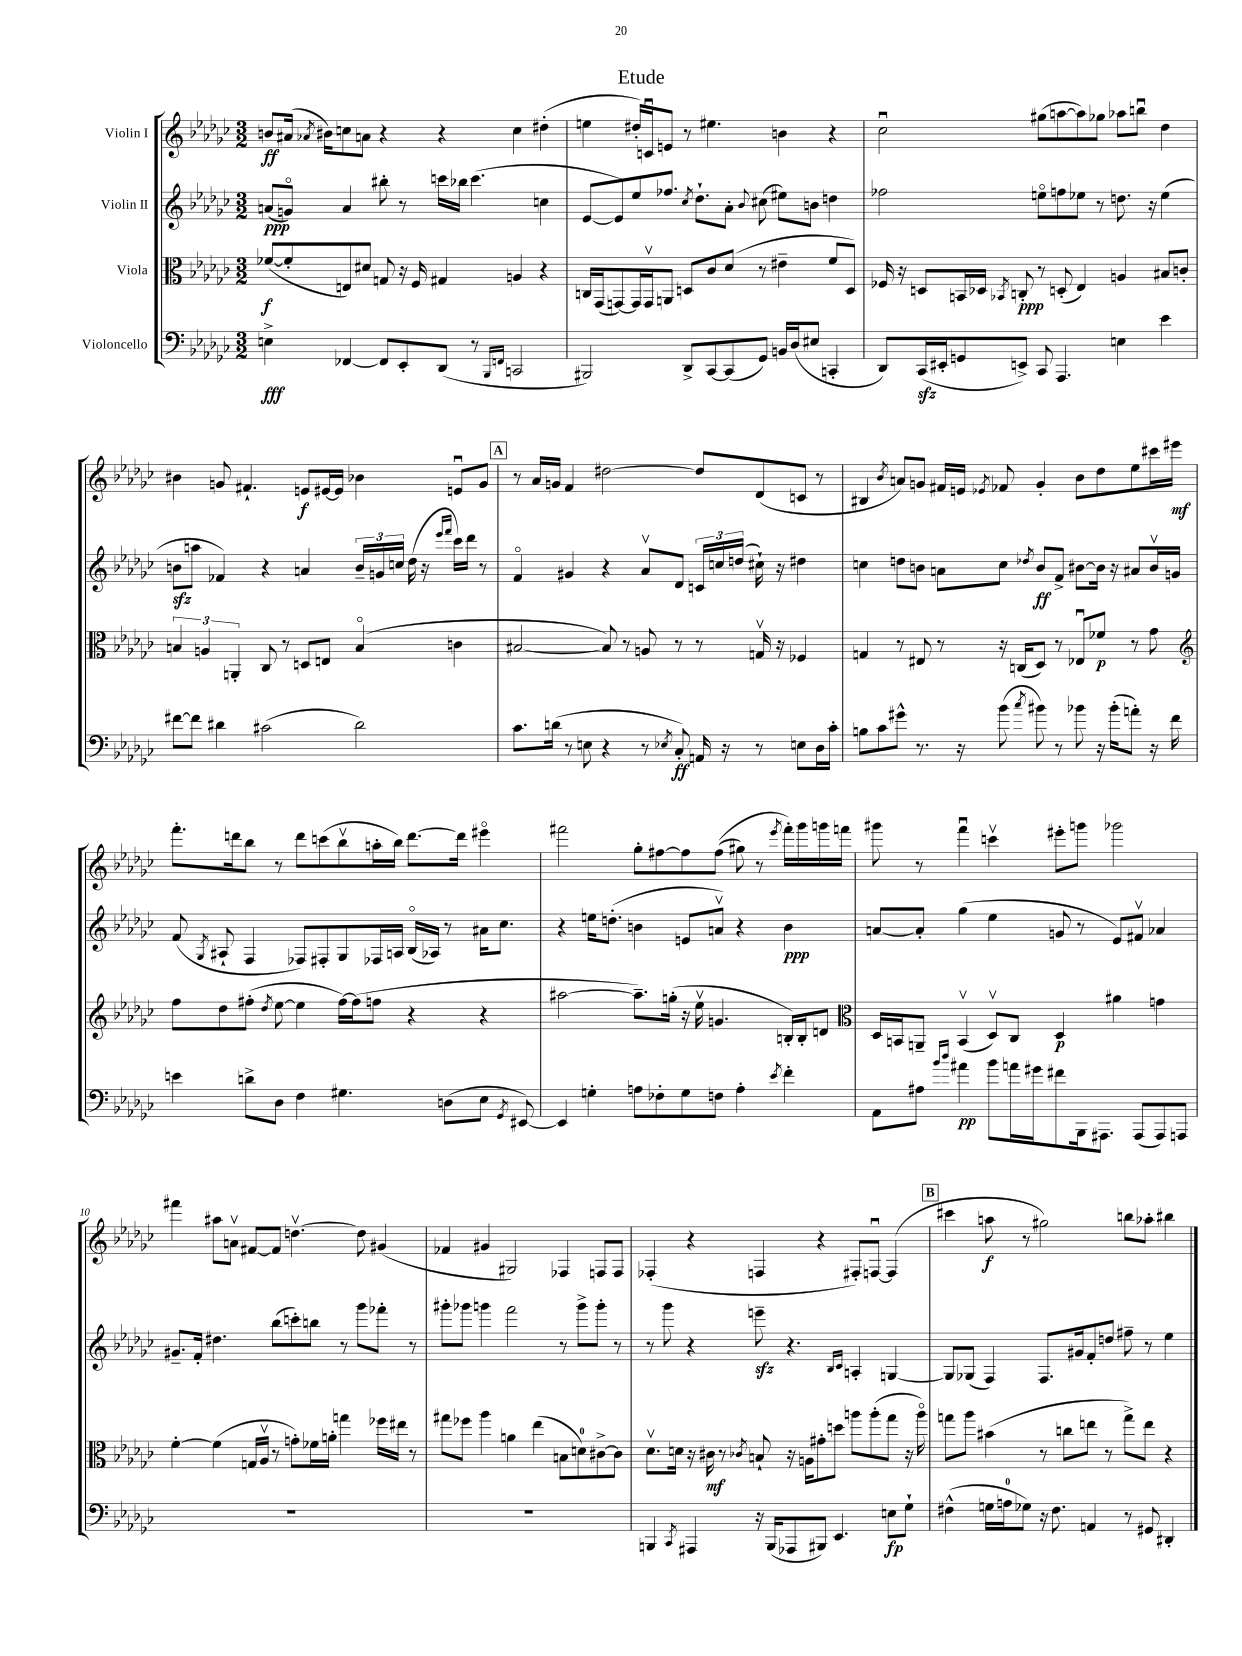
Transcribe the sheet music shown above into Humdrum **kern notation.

**kern	**kern	**kern	**kern
*staff4	*staff3	*staff2	*staff1
*clefF4	*clefC3	*clefG2	*clefG2
*k[b-e-a-d-g-c-]	*k[b-e-a-d-g-c-]	*k[b-e-a-d-g-c-]	*k[b-e-a-d-g-c-]
*M3/2	*M3/2	*M3/2	*M3/2
4E^	([8f-	(8a	8b
.	8f-']	8go)	(16a#
.	.	.	8qa-
.	.	.	16b#)
[4FF-	8E)	4a	8cc
.	8d#	.	8a
8FF-]	8G	8bb#'	4r
8EE-'	16r	8r	.
.	16F	.	.
(8DD-	4G#	16ccc	4r
.	.	16bb-	.
8r	.	(4.ccc	.
16qqBBB-	.	.	.
16qqFF	.	.	.
2CC	4A	.	4cc
.	4r	4cc	(4dd#'
=	=	=	=
2BBB#)	16C	[8e-	4ee
.	(16GG-	.	.
.	[8GG)	8e-])	.
.	16GG]	8ee-	16dd#')
.	16GGv	.	16cu
.	8AA	8.ff-	8e
8DD-^	8D	.	8r
.	.	8qcc-	.
.	.	8.dd-`	.
[8CC-	8c-	.	4.ee#
(8CC-]	(8d-	8a-'	.
.	.	8qqb-	.
8GG-)	8r	(8cc#	.
16BB	4e#~	8ee#)	4b
(16D-	.	.	.
8E#	.	8b	.
4CC'	8f	4dd	4r
.	8D)	.	.
=	=	=	=
8DD-)	16F-	2ff-	2cc-u
.	16r	.	.
(16CC-	8D	.	.
16EE#'	.	.	.
8GG	16BB	.	.
.	16D-	.	.
.	8qBB-	.	.
8EE^)	8C'	.	.
8CC-	8r	8eeo	(8gg#
4.AAA-	(8D'	8ff	[8aa
.	4E-)	8ee-	8aa])
.	.	8r	8gg-
4E	4A	8.dd	8aa-
.	.	.	8bbu
.	.	16r	.
4e-	8B#	(4ee-	4dd-
.	8c'	.	.
=	=	=	=
[8f#	6B	8b	4b#
8f#]	.	8aa	.
.	6A	.	.
4d#	.	4f-)	8g
.	6AA'	.	.
.	.	.	4.f#`
(2c#	8C-	4r	.
.	8r	.	.
.	8D	4a	8e
.	8E	.	[16e#
.	.	.	16e#]
2d#)	(4Bo	24b~	4b-
.	.	24g	.
.	.	24cc	.
.	.	(16dd-	.
.	.	16r	.
.	.	16qqeee-	.
.	.	16qqfff	.
.	4c	16ccc-)	8eu
.	.	16ddd-	.
.	.	8r	8g
=	=	=	=
8.c-	[2B#	4fo	8r
.	.	.	16a-
(16d	.	.	16g
8r	.	4g#	4f
8E	.	.	.
4r	8B#])	4r	[2dd#
.	8r	.	.
8r	8A	8a-v	.
8qE-	.	.	.
8C-')	8r	8d-	.
16AA	8r	24c	8dd#]
.	.	24cc	.
16r	.	.	.
.	.	(24dd	.
8r	16Gv	16cc#`)	(8d-
.	16r	16r	.
8E	4F-	4dd#	8c
16D-	.	.	8r
16c-'	.	.	.
=	=	=	=
8B	4G	4cc	4B#
8c-	.	.	.
.	.	.	8qb-
8g#^^	8r	8dd	8a)
8.r	8E#	8b	8g
.	8r	8a	16f#
16r	.	.	16e
.	.	.	8qe-
(8b-	16r	8cc	8f-
.	(16C	.	.
8qcc-	.	8qdd-	.
8b#)	8D-)	8b	4g'
8r	8r	8f^	.
8b-	8E-u	[8b#	8b-
16r	8f-	16b#]	8dd-
(16b-'	.	16r	.
8a')	8r	8a#	8ee-
16r	8g-	16b#v	16ccc#
16f	.	16g	16eee#
=	=	=	=
*	*clefG2	*	*
4e	8ff	(8f	8.fff'
.	.	8qG-	.
.	8dd-	8A#`	.
.	.	.	16ddd
8d^	(8ff#'	4F	8bb-
.	8qdd-	.	.
8D-	[8ee-	.	8r
4F	4ee-]	8F-)	8ddd
.	.	8F#'	(8ccc
4.G#	[16ff#)	8G-	8bb-v
.	(16ff#]	.	.
.	8ff	16F-	16aa'
.	.	16A	16bb-)
.	4r	(16B-o	[8.ddd
.	.	16A-)	.
(8D	.	8r	.
.	.	.	16ddd]
8E-	4r	16a#	4eee#o
.	.	8.cc-	.
8qGG-	.	.	.
[8EE#)	.	.	.
=	=	=	=
4EE#]	[2aa#	4r	2fff#
4G'	.	16ee	.
.	.	(8.dd'	.
8A	8.aa#~])	4b	8gg-'
8F-'	.	.	[8ff#
.	(16gg'	.	.
8G	16r	8e	8ff#]
.	16ee-v	.	.
8F	4.g	8av)	&((8ff#
4A'	.	4r	8gg#)
.	.	.	8r
8qe-	.	.	8qeee-
4f'	16B')	4b	16fff#'&)
.	16B'	.	16ggg-
.	8d	.	16ggg
.	.	.	16fff
=	=	=	=
*	*clefC3	*	*
8AA-	16D-	[8a	8ggg#
.	16BB	.	.
8A#	8AA~	8a']	8r
16qqb-	.	.	.
16qqdd-	.	.	.
4a#	(4BBv	(4gg-	4fffu
8b-	8D-v)	4ee-	4cccv
16a	8C-	.	.
16g#	.	.	.
8f#	4D-	8g	8eee#'
16BBB-	.	8r	8ggg
8.AAA#	.	.	.
.	4a#	8e-)	2ggg-
(8AAA#	.	8f#v	.
8AAA#)	4g	4a-	.
8AAA	.	.	.
=	=	=	=
1.r	[4f'	8.g#~	4fff#
.	.	16f'	.
.	(4f]	4.dd#	8aa#
.	.	.	8av
.	16G	.	[8f#
.	16A-v	.	.
.	8r	(8bb-	8f#]
.	8g')	8ccc')	[4.ddv
.	16f-	8bb	.
.	16a'	.	.
.	4gg	8r	.
.	.	8ggg-	8dd]
.	16ff-	8fff-'	(4g#
.	16ee#	.	.
.	8r	8r	.
=	=	=	=
1.r	8gg#	8ggg#'	4f-
.	8ff-	8ggg-	.
.	4aa-	4ggg	4g#
.	4a	2fff	2G#)
.	(4ee-	.	.
.	8B	8r	4F-
.	8d)	8ggg^	.
.	[8c#^	8ggg'	8F
.	8c#]	8r	8F
=	=	=	=
4BBB	8.d-v	8r	(4F-'
.	.	8ggg-	.
.	16d	.	.
8qCC-	.	.	.
4AAA#	16r	4r	4r
.	16c#	.	.
.	8r	.	.
.	8qc-	.	.
16r	8B`	8eee~	4F
(16BBB	.	.	.
8AAA-	16r	4.r	.
.	16A	.	.
8BBB#)	8g#'	.	4r
4.EE-	8dd	.	.
.	.	16qqB-	.
.	.	16qqc-	.
.	8aa	4A'	8F#')
.	(8aa'	.	[8Fu
8E	8gg-	[4G	(4F]
8G-`	16r	.	.
.	16aao)	.	.
=	=	=	=
(4F#^^	8gg	8G]	4ccc#
.	8aa-	(8G-	.
16G	(4b#	4F)	8aa
16A	.	.	.
8G-)	.	.	8r
16r	8r	8.F	2gg#)
8.F#	.	.	.
.	8cc	.	.
.	.	16g#	.
4AA	8ee	8f'	.
.	8r	8dd	.
8r	8gg^)	8ff#~	8bb
8GG#	8ee	8r	8aa-'
4DD#'	4r	4ee-	4bb#
==	==	==	==
*-	*-	*-	*-
